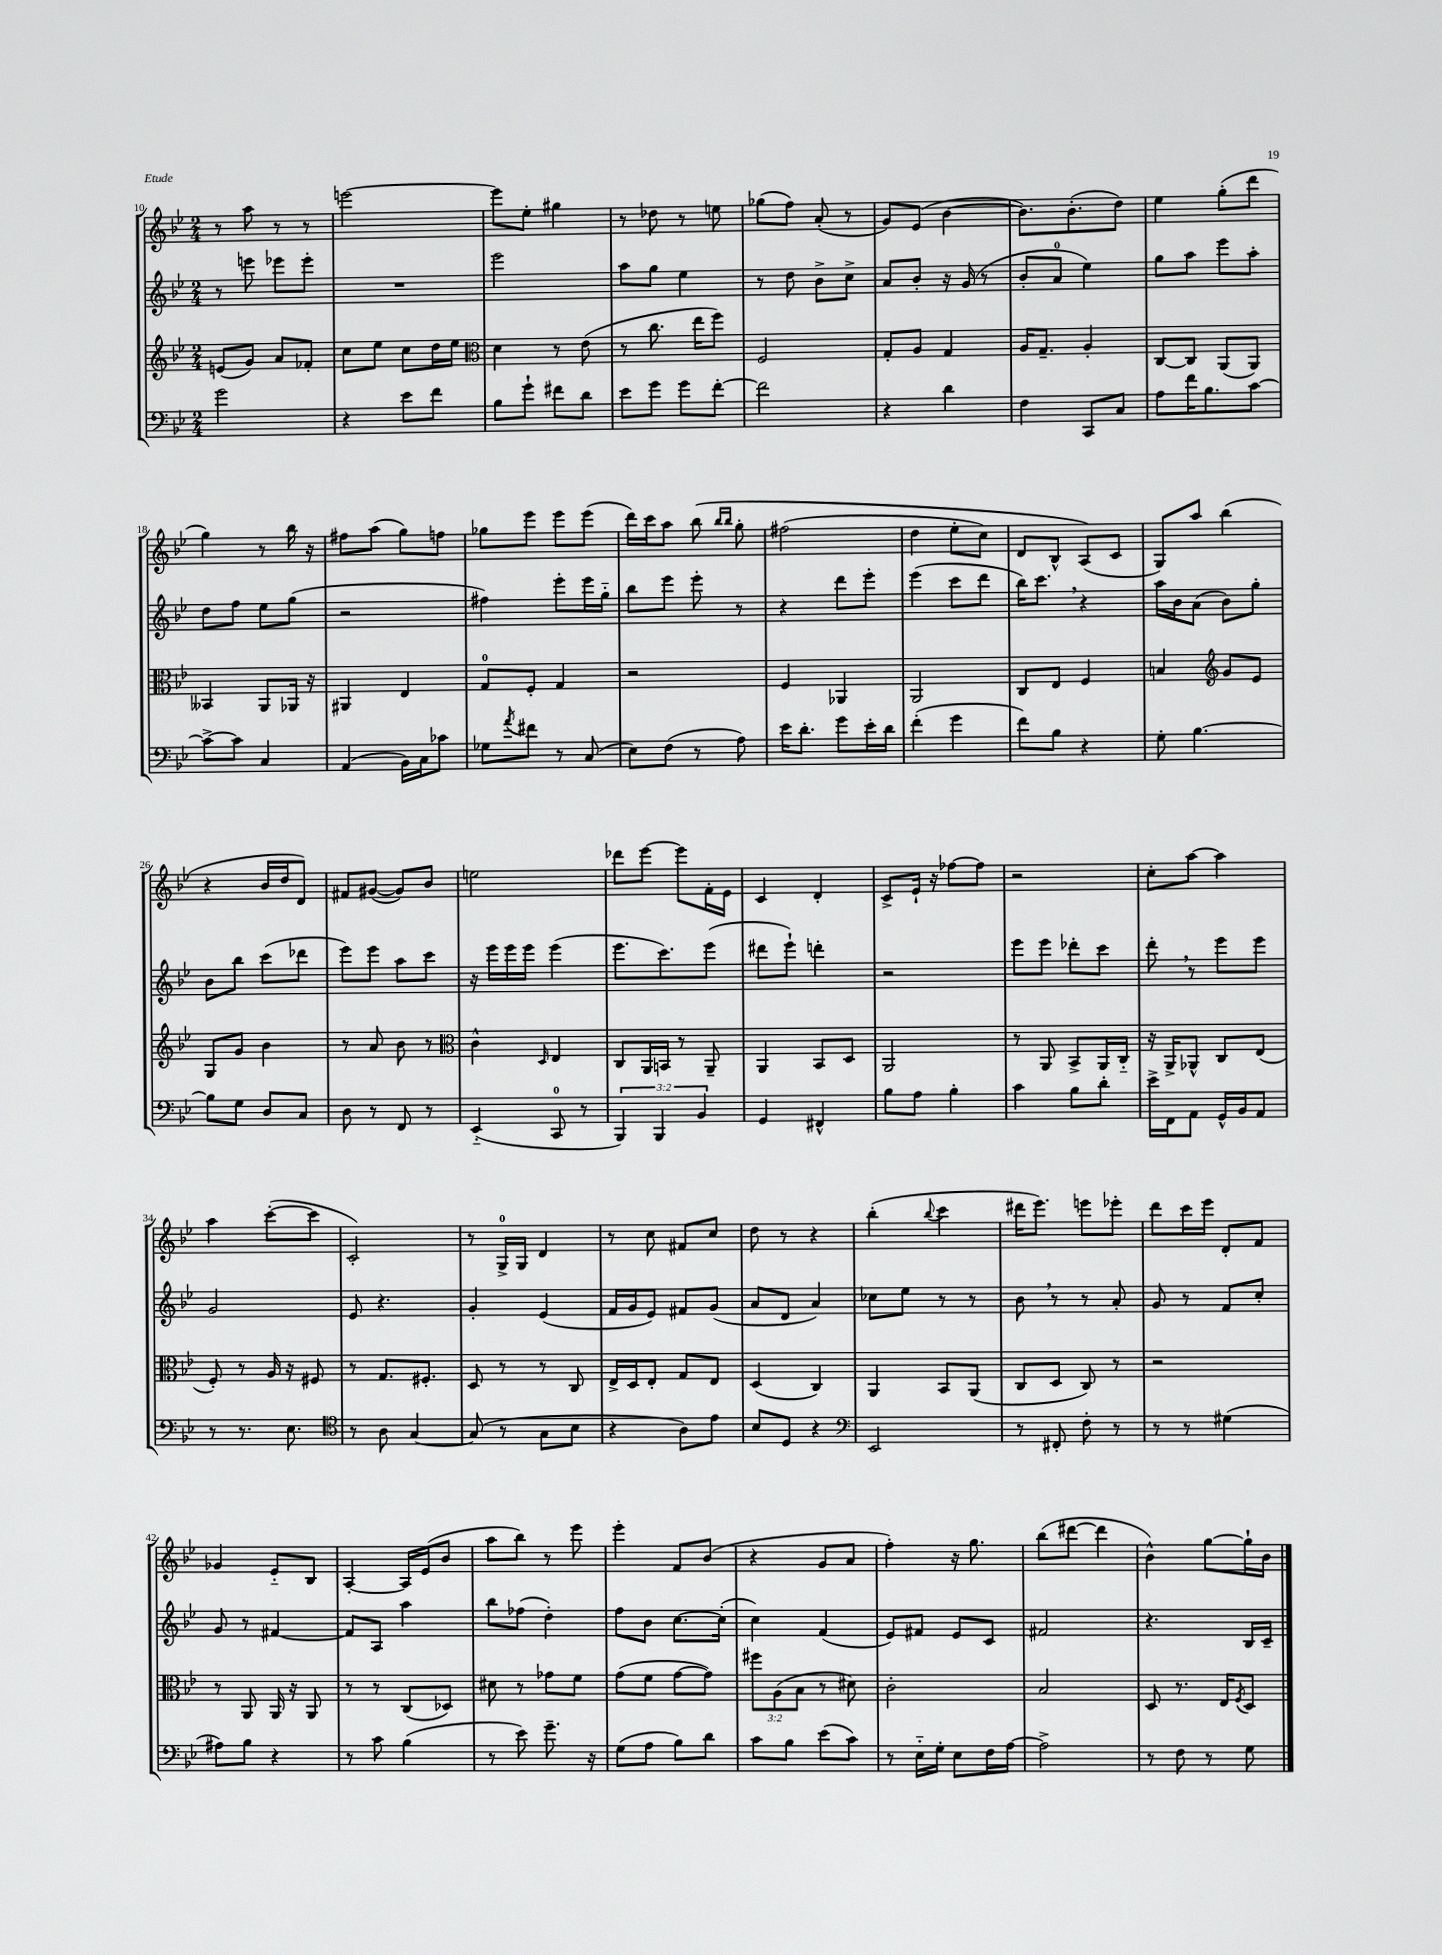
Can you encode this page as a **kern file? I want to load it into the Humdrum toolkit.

**kern	**kern	**kern	**kern
*staff4	*staff3	*staff2	*staff1
*clefF4	*clefG2	*clefG2	*clefG2
*k[b-e-]	*k[b-e-]	*k[b-e-]	*k[b-e-]
*M2/4	*M2/4	*M2/4	*M2/4
2g\	(8e/L	8r	8r
.	8g/J)	8eee\	8aa\
.	8a/L	8eee-\L	8r
.	8f-'/J	8eee-'\J	8r
=	=	=	=
4r	8cc\L	2r	[2eee\
.	8ee-\J	.	.
8e-\L	8cc\L	.	.
8f\J	16dd\L	.	.
.	16ee-\JJ	.	.
=	=	=	=
*	*clefC3	*	*
8B-\L	4d\	2eee-\	8eee\]L
8g`\J	.	.	8ee-'\J
8f#\L	8r	.	4gg#\
8d\J	(8e-\	.	.
=	=	=	=
8e-\L	8r	8aa\L	8r
8g\J	8.cc\	8gg\J	8dd-\
8g\L	.	4ee-\	8r
.	16ee-\LK	.	.
[8f'\J	8ff\J)	.	8ee\
=	=	=	=
2f\]	2F/	8r	(8gg-\L
.	.	8dd\	8ff\J)
.	.	8b-^\L	(8a'/
.	.	8cc^\J	8r
=	=	=	=
4r	8G'/L	8a/L	8g/L)
.	8A/J	8b-'/J	(8e-/J
4d\	4G/	16r	[4b-\
.	.	(16g/	.
.	.	8r	.
=	=	=	=
4F\	16A/LK	8b-'/L	8.b-\]L)
.	8.G~/J	.	.
.	.	8a/J	.
.	.	.	(8.b-'\
8CC/L	4A'/	4ee-\)	.
8C/J	.	.	8dd\J)
=	=	=	=
8A\L	[8C/L	8gg\L	4ee-\
16f\K	8C/]J	8aa\J	.
8.B-\	.	.	.
.	(8AA/L	8eee-\L	(8gg'\L
[8c\J	8AA/J)	8aa'\J	8ddd\J
=	=	=	=
8c^\_L	4BB--/	8dd\L	4gg\)
8c\]J	.	8ff\J	.
4C/	8AA/L	8ee-\L	8r
.	16AA-/Jk	(8gg\J	16bb-\
.	16r	.	16r
=	=	=	=
(4AA/	4AA#/	2r	8ff#\L
.	.	.	(8aa\J
16BB-\LL)	4E-/	.	8gg\L)
16C\J	.	.	.
8c-\J	.	.	8ff\J
=	=	=	=
8G-\L	8G/L	4ff#\)	8gg-\L
8qa/	.	.	.
8f#\J	8F'/J	.	8eee-\J
8r	4G/	8eee-'\L	8eee-\L
(8C/	.	16eee-\L	(8eee-\J
.	.	16gg'~\JJ	.
=	=	=	=
8E-\L)	2r	8bb-\L	16ddd\LL)
.	.	.	16ccc\J
(8F\J	.	8eee-\J	8aa\J
8r	.	8eee-'\	&(8bb-\
.	.	.	16qqbb-/LL
.	.	.	16qqbb-/JJ
8A\)	.	8r	8gg'\
=	=	=	=
16e-\LK	4F/	4r	(2ff#\
8.d'\J	.	.	.
8g\L	4AA-/	8ddd\L	.
16e-'\L	.	8eee-'\J	.
16d\JJ	.	.	.
=	=	=	=
(4f'\	2AA/	(4eee-\	4dd\
4g\	.	8ccc\L	8ee-'\L
.	.	8ddd\J	8cc\J)
=	=	=	=
8f\L)	8C/L	16bb-\LK)	8d/L
.	.	8.ccc\J	.
8B-\J	8E-/J	.	8B-^^/J
4r	4F/	4r	(8A/L&)
.	.	.	8c/J
=	=	=	=
8G'\	4B/	16aa\LL	8G/L)
.	.	16b-\J	.
[4.B-\	.	(8a\J	8aa/J
*	*clefG2	*	*
.	8g/L	8b-\L)	(4bb-\
.	8e-/J	8gg'\J	.
=	=	=	=
8B-\]L	8G/L	8b-\L	4r
8G\J	8g/J	8bb-\J	.
8D/L	4b-\	(8ccc\L	16b-/LL
.	.	.	16dd/J
8C/J	.	8ddd-\J	8d/J)
=	=	=	=
8D\	8r	8eee-\L)	8f#/L
8r	8a/	8eee-\J	([8g#/J
8FF/	8b-\	8aa\L	8g#/]L)
8r	8r	8ccc\J	8b-/J
=	=	=	=
*	*clefC3	*	*
(4EE-'~/	4c^^\	16r	2ee\
.	.	16eee-\LL	.
.	.	16eee-\	.
.	.	16eee-\JJ	.
.	16qqD/	.	.
8CC/	4E-/	(4eee-\	.
8r	.	.	.
=	=	=	=
6BBB-/)	8C/L	8.eee-\L	8ddd-\L
.	16AA/L	.	[8eee-\J
6BBB-/	.	.	.
.	16BB/JJ	8.ccc\)	.
.	8r	.	8eee-\]L
6BB-/	.	.	.
.	8AA~/	(8eee-\J	16f'\L
.	.	.	16e-\JJ
=	=	=	=
4GG/	4AA/	8ddd#\L	4c/
.	.	8eee-`\J)	.
4FF#^^/	8BB-/L	4ddd'\	4d'/
.	8D/J	.	.
=	=	=	=
8B-\L	2AA/	2r	8c^/L
8A\J	.	.	16e-`/Jk
.	.	.	16r
4B-'\	.	.	[8ff-\L
.	.	.	8ff-\]J
=	=	=	=
4c\	8r	8eee-\L	2r
.	8AA/	8eee-\J	.
8B-\L	8BB-^/L	8ddd-'\L	.
8d'\J	16AA/L	8ccc\J	.
.	16C'~/JJ	.	.
=	=	=	=
16e-^\LL	16r	8ddd'\	8cc'\L
16FF\J	16AA^/LK	.	.
8AA\J	8AA-^^/J	8r	[8aa\J
16GG^^/LL	8C/L	8eee-\L	4aa\]
16BB-/J	.	.	.
8AA/J	(8E-/J	8eee-\J	.
=	=	=	=
8r	8F'/)	2g/	4aa\
8.r	8r	.	.
.	16A/	.	([8ccc'\L
8.E-\	16r	.	.
.	8F#/	.	8ccc\]J
=	=	=	=
*clefC4	*	*	*
8r	8r	8e-/	2c'/)
8A\	8.G/L	4.r	.
[4G/	.	.	.
.	8.F#'/J	.	.
=	=	=	=
(8G/]	8D/	4g'/	8r
8r	8r	.	16G^/LL
.	.	.	16G/JJ
8G\L	8r	(4e-/	4d/
8B-\J	8C/	.	.
=	=	=	=
4r	16E-^/LL	16f/LL	8r
.	16D/J	16g/J	.
.	8E-'/J	8e-/J)	8cc\
8A\L)	8G/L	8f#/L	8f#/L
8e-\J	8E-/J	(8g/J	8cc/J
=	=	=	=
8B-/L	(4D/	8a/L	8dd\
8D/J	.	8d/J	8r
4r	4C/)	4a/)	4r
=	=	=	=
*clefF4	*	*	*
2EE-/	4AA/	8cc-\L	(4bb-'\
.	.	8ee-\J	.
.	.	.	8qqbb-/
.	8BB-/L	8r	4ccc\
.	(8AA/J	8r	.
=	=	=	=
8r	8C/L	8b-\	16ddd#\LK
.	.	.	8.eee-\J)
8FF#'/	8D/J	8r	.
8F'\	8C/)	8r	8eee\L
8r	8r	8a'/	8eee-'\J
=	=	=	=
8r	2r	8g/	8ddd\L
8r	.	8r	16ccc\L
.	.	.	16eee-\JJ
(4G#\	.	8f/L	8d'/L
.	.	8cc'/J	8f/J
=	=	=	=
8A#\L)	8r	8g/	4g-/
8B-\J	8AA/	8r	.
4r	16AA/	[4f#/	8e-'~/L
.	16r	.	.
.	8AA/	.	8B-/J
=	=	=	=
8r	8r	8f#/]L	[4A'/
8c\	8r	8A/J	.
(4B-\	(8C/L	4aa\	16A/]LL
.	.	.	(16e-/J
.	8D-/J)	.	8b-/J
=	=	=	=
8r	8d#\	8bb-\L	8aa\L
8e-\)	8r	(8ff-\J	8bb-\J)
8.g~\	8g-\L	4dd'\)	8r
.	8f\J	.	8eee-\
16r	.	.	.
=	=	=	=
(8G\L	(8g\L	8ff\L	4eee-'\
8A\J	8f\J	8b-\J	.
8B-\L)	[8g\L	[8.cc\L	8f/L
8d\J	8g\]J)	.	(8b-/J
.	.	(16cc'\]Jk	.
=	=	=	=
8c\L	12ff#\L	4cc\)	4r
.	(12A\	.	.
8B-\J	.	.	.
.	12B-\J	.	.
(8e-\L	8r	(4f/	8g/L
8c\J)	8d#\)	.	8a/J
=	=	=	=
8r	2c'\	8e-/L)	4ff'\)
16E-'~\LL	.	8f#/J	.
16G'\JJ	.	.	.
8E-\L	.	8e-/L	16r
.	.	.	8.gg\
16F\L	.	8c/J	.
[16A\JJ	.	.	.
=	=	=	=
2A^\]	2B-/	2f#/	(8bb-\L
.	.	.	[8ddd#\J
.	.	.	4ddd#\]
=	=	=	=
8r	8D/	4.r	4b-^^\)
8F\	8.r	.	.
8r	.	.	[8gg\L
.	16E-/LK	.	.
.	8qF/	.	.
8G\	8D/J	16B-/LL	16gg`\]L
.	.	16c~/JJ	16b-\JJ
==	==	==	==
*-	*-	*-	*-
